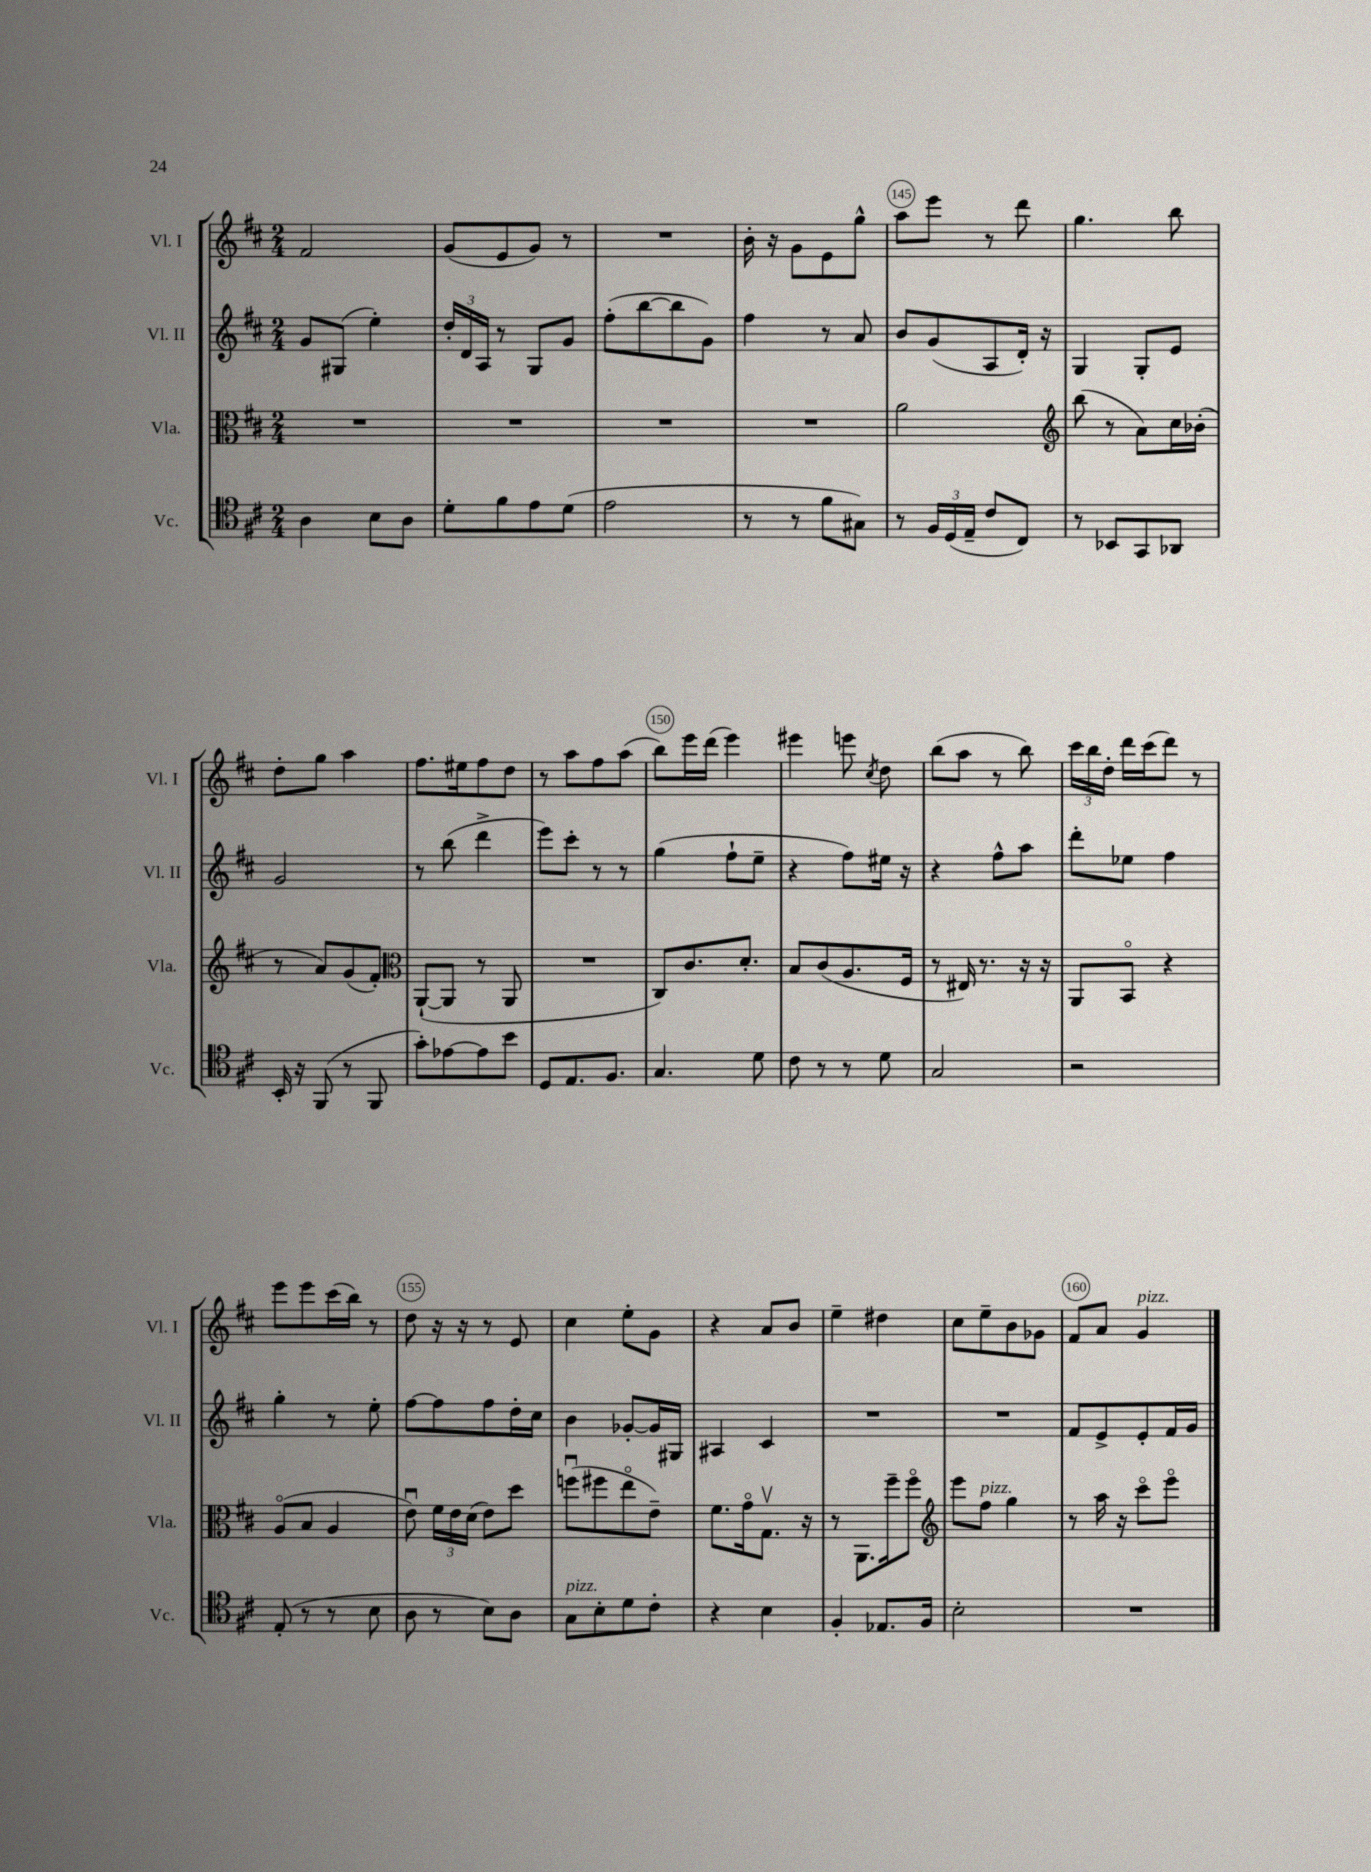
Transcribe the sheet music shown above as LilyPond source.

<<
\new StaffGroup <<
\new Staff = "s0" \with { instrumentName = "Vl. I" shortInstrumentName = "Vl. I" } {
    \clef treble \key d \major \numericTimeSignature \time 2/4
    \autoBeamOff fis'2 |
    g'8[( e'8 g'8]) r8 |
    R2 |
    b'16-. r16 g'8[ e'8 g''8]-^ |
    a''8[ e'''8] r8 d'''8 |
    g''4. b''8 |
    d''8[-. g''8] a''4 |
    fis''8.[ eis''16 fis''8 d''8] |
    r8 a''8[ fis''8 a''8]( |
    b''8[) e'''16 d'''16]( e'''4) |
    eis'''4 e'''8 \acciaccatura { cis''8 } d''8 |
    b''8[( a''8] r8 b''8) |
    \tuplet 3/2 { cis'''16[ b''16 d''16]-. } d'''16[ cis'''16( d'''8]) r8 |
    e'''8[ e'''8 cis'''16( b''16]) r8 |
    d''8 r16 r16 r8 e'8 |
    cis''4 e''8[-. g'8] |
    r4 a'8[ b'8] |
    e''4-- dis''4 |
    cis''8[ e''8-- b'8 ges'8] |
    fis'8[ a'8] g'4^\markup { \italic "pizz." } \bar "|." |
}
\new Staff = "s1" \with { instrumentName = "Vl. II" shortInstrumentName = "Vl. II" } {
    \clef treble \key d \major \numericTimeSignature \time 2/4
    \autoBeamOff g'8[ gis8]( e''4-.) |
    \tuplet 3/2 { d''16[-. d'16 a16] } r8 g8[ g'8] |
    fis''8[-.( b''8~ b''8 g'8]) |
    fis''4 r8 a'8 |
    b'8[ g'8( a8 d'16]-.) r16 |
    g4 g8[-. e'8] |
    g'2 |
    r8 b''8( d'''4-> |
    e'''8[) cis'''8]-. r8 r8 |
    g''4( fis''8[-! e''8]-- |
    r4 fis''8[) eis''16] r16 |
    r4 fis''8[-^ a''8] |
    d'''8[-. ees''8] fis''4 |
    g''4-. r8 e''8-. |
    fis''8[~ fis''8 fis''8 d''16-. cis''16] |
    b'4 ges'8[~-. ges'16 gis16] |
    ais4 cis'4 |
    R2 |
    R2 |
    fis'8[ e'8-> e'8-. fis'16 g'16] \bar "|." |
}
\new Staff = "s2" \with { instrumentName = "Vla." shortInstrumentName = "Vla." } {
    \clef alto \key d \major \numericTimeSignature \time 2/4
    \autoBeamOff R2 |
    R2 |
    R2 |
    R2 |
    a'2 |
    \clef treble b''8( r8 a'8[) cis''16 bes'16]-.( |
    r8 a'8[) g'8( fis'8]-.) |
    \clef alto a,8[~-!( a,8] r8 a,8 |
    R2 |
    cis8[) cis'8. d'8.]-. |
    b8[ cis'8( a8. fis16] |
    r8 eis16) r8. r16 r16 |
    a,8[ b,8]\flageolet r4 |
    a8[\flageolet( b8] a4 |
    e'8\downbow) \tuplet 3/2 { fis'16[ e'16 d'16]( } e'8[) d''8] |
    f''8[\downbow( fis''8 e''8\flageolet e'8]--) |
    fis'8.[ g'16\flageolet g8.]\upbow r16 |
    r8 a,8.[ fis''16-- fis''8]\flageolet |
    \clef treble e'''8[ fis''8]^\markup { \italic "pizz." } g''4 |
    r8 a''16 r16 cis'''8[\flageolet e'''8]\flageolet \bar "|." |
}
\new Staff = "s3" \with { instrumentName = "Vc." shortInstrumentName = "Vc." } {
    \clef tenor \key d \major \numericTimeSignature \time 2/4
    \autoBeamOff a4 b8[ a8] |
    d'8[-. fis'8 e'8 d'8]( |
    e'2 |
    r8 r8 fis'8[ gis8]) |
    r8 \tuplet 3/2 { fis16[ d16( e16]-- } cis'8[ cis8]) |
    r8 bes,8[ g,8 aes,8] |
    b,16-. r16 fis,8( r8 fis,8 |
    g'8[-.) ees'8~ ees'8 b'8] |
    d8[ e8. fis8.] |
    g4. d'8 |
    cis'8 r8 r8 d'8 |
    g2 |
    r2 |
    e8-.( r8 r8 b8 |
    a8 r8 b8[) a8] |
    g8[^\markup { \italic "pizz." } b8-. d'8 cis'8]-. |
    r4 b4 |
    fis4-. ees8.[ fis16] |
    b2-. |
    R2 \bar "|." |
}
>>
>>
\layout { \context { \Score currentBarNumber = #141 \override BarNumber.break-visibility = ##(#f #t #t) barNumberVisibility = #(every-nth-bar-number-visible 5) \override BarNumber.stencil = #(make-stencil-circler 0.1 0.3 ly:text-interface::print) } }
